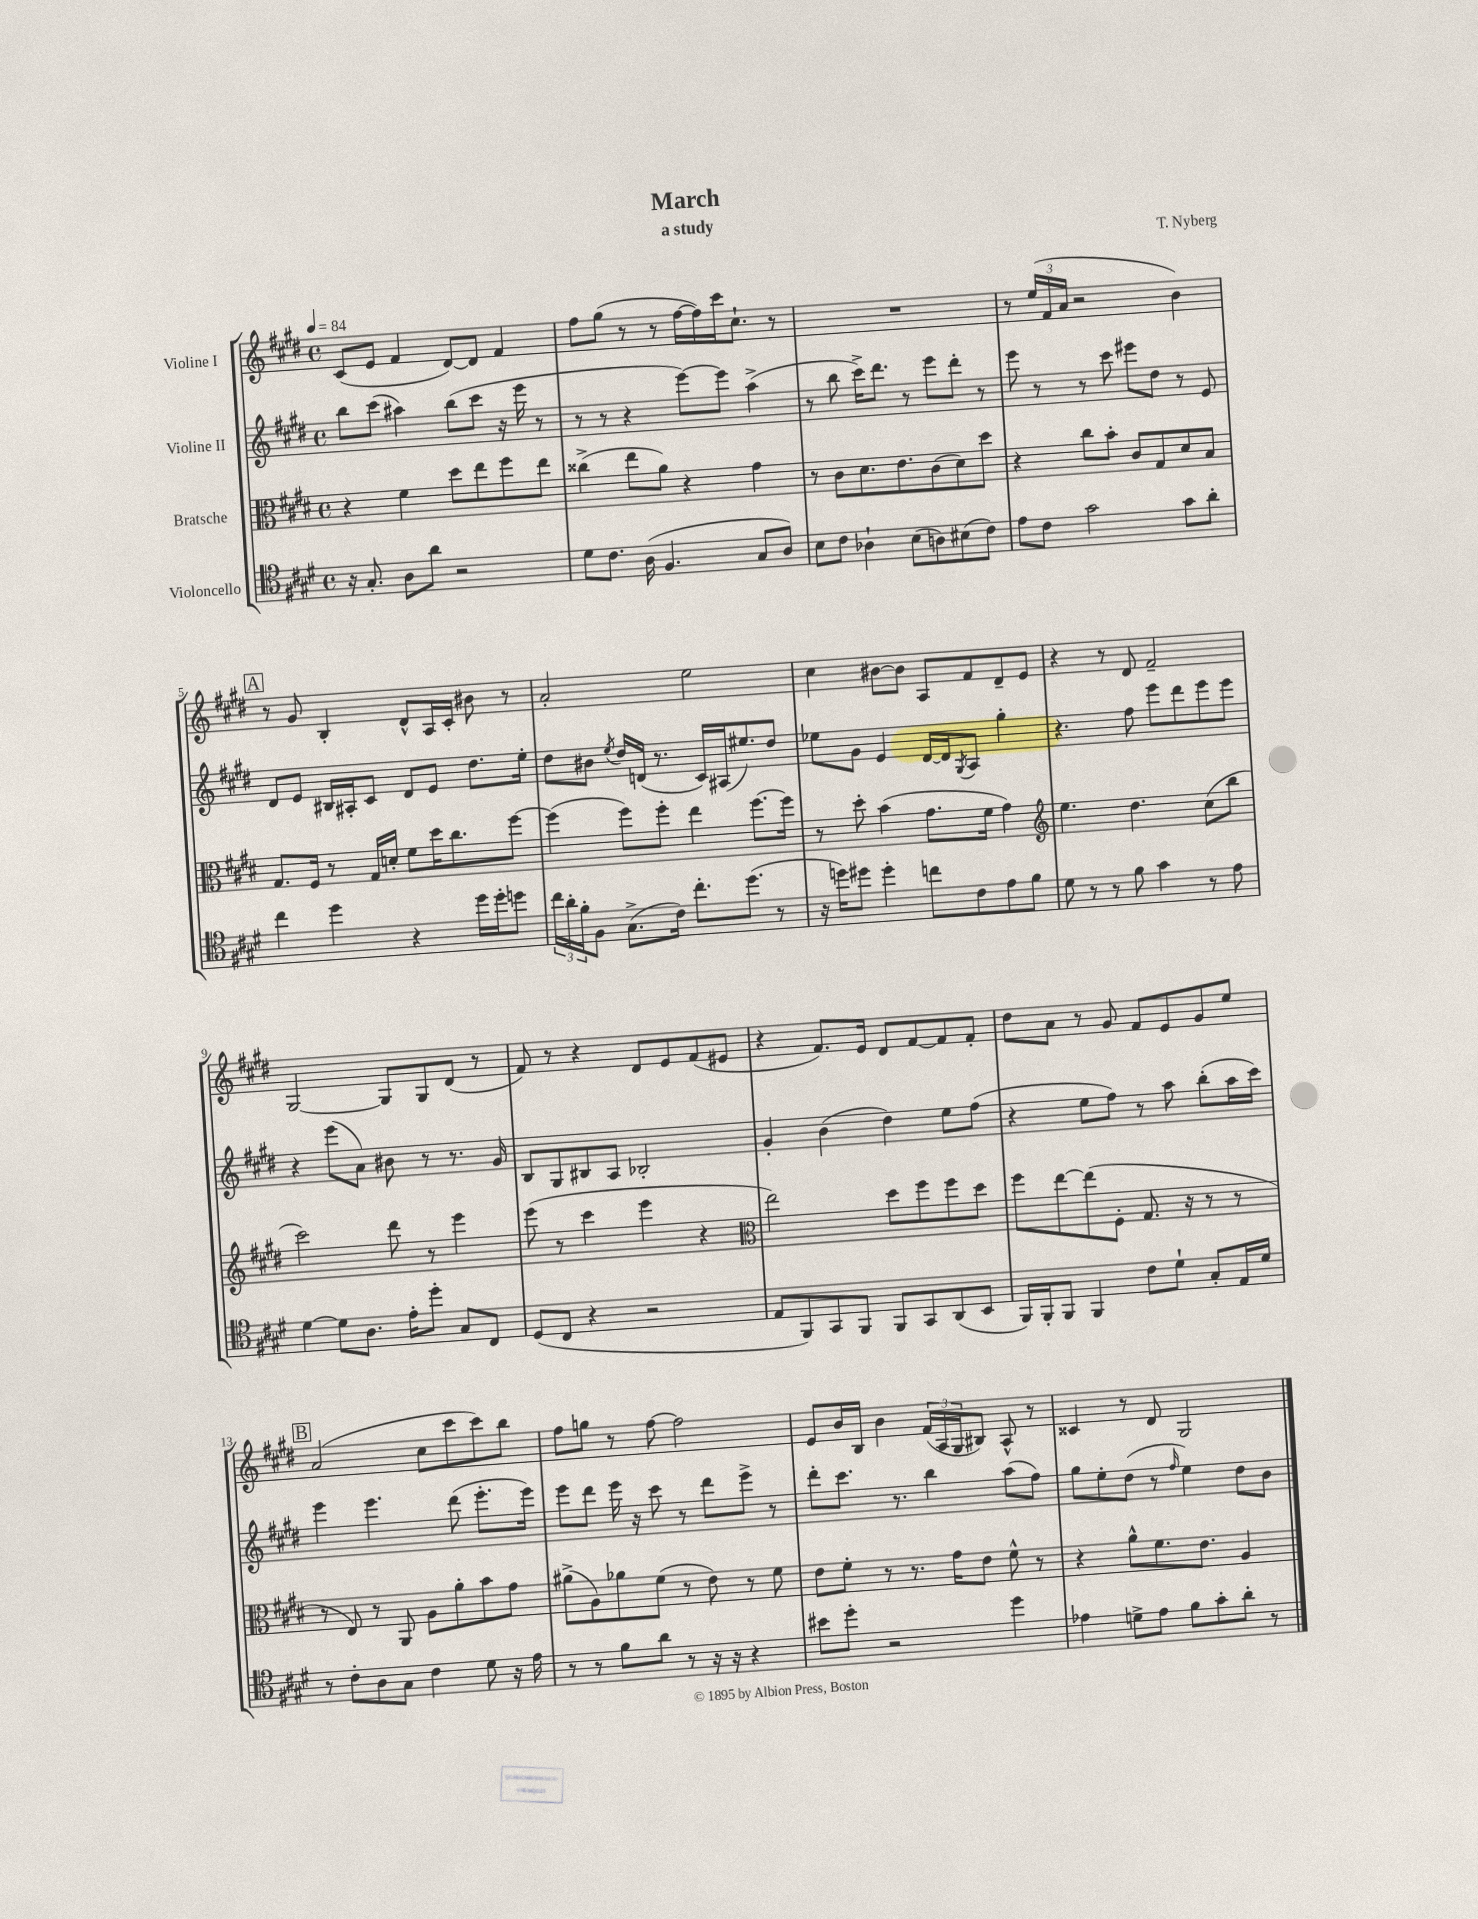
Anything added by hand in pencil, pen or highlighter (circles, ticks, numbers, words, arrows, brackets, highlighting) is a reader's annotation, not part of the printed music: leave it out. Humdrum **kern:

**kern	**kern	**kern	**kern
*staff4	*staff3	*staff2	*staff1
*clefC4	*clefC3	*clefG2	*clefG2
*k[f#c#g#d#]	*k[f#c#g#d#]	*k[f#c#g#d#]	*k[f#c#g#d#]
*M4/4	*M4/4	*M4/4	*M4/4
*met(c)	*met(c)	*met(c)	*met(c)
*MM84	*MM84	*MM84	*MM84
16r	4r	8bb\L	(8c#/L
8.G#'/	.	.	.
.	.	(8ccc#\J	8e/J
8A\L	4f#\	4aa#\)	4f#/
8a\J	.	.	.
2r	8dd#\L	(8bb\L	[8d#/L)
.	8ee\	8ccc#\J	8d#/]J
.	8ff#\	16r	4f#/
.	.	16eee\	.
.	8ee\J	8r	.
=	=	=	=
8d#\L	(4cc##^\	8r	8ff#\L
8.c#\J	.	8r	(8gg#\J
.	8ee\L	4r	8r
(16A\	.	.	.
4.F#/	8a\J)	.	8r
.	4r	[8eee\L)	[16ff#\LL
.	.	.	16ff#\])
.	.	8eee\]J	16ccc#\J
.	.	.	8.cc#`\J
8G#/L	4g#\	(4aa^\	.
8A/J)	.	.	8r
=	=	=	=
8B\L	8r	8r	1r
8c#\J	8c#\L	8bb\	.
4A-`\	8.d#\	16ccc#^\LK)	.
.	.	8.ddd#\J	.
.	8.e\	.	.
(8B\L	.	8r	.
8A\)	(8c#\	8eee\L	.
(8B#\	8d#\)	8ddd#'\J	.
8c#\J)	8dd#\J	8r	.
=	=	=	=
8e\L	4r	8eee\	8r
8c#\J	.	8r	(24ee/LL
.	.	.	24f#/
.	.	.	24a/JJ
2g#\	8cc#\L	8r	2r
.	8b'\J	8ccc#\	.
.	8c#/L	8eee#\L	.
.	8G#/	8dd#\J	.
8g#\L	8d#/	8r	4b\)
8a'\J	8B/J	8e/	.
=	=	=	=
4cc#\	8.G#/L	8d#/L	8r
.	.	8e/J	8g#/
.	16F#/Jk	.	.
4dd#\	8r	16B#/LL	4B'/
.	.	16A#'/J	.
.	16G#/LL	8c#/J	.
.	16d'/JJ	.	.
4r	8f#\L	8d#/L	8d#^^/L
.	16dd#\K	8e/J	16A/L
.	8.cc#\	.	16c#'/JJ
16dd#\LL	.	8.dd#\L	8b#\
16dd#'\J	.	.	.
8dd\J	[8ff#\J	.	8r
.	.	16ee'\Jk	.
=	=	=	=
24cc#\LL	(4ff#\]	8dd#\L	2a'/
24a'\	.	.	.
24f#'\J	.	.	.
8F#\J	.	8b#\J	.
.	.	8qee/	.
(8.G#^\L	8ff#\L)	16dd#/LL	.
.	.	(16d/JJ	.
.	8ff#'\J	8.r	.
16c#\Jk)	.	.	.
8.cc#'\L	4ee\	.	2ee\
.	.	16c#/LL)	.
.	.	(16A#/J	.
(8.dd#\J	.	8.ee#/)	.
.	[8.ff#\L	.	.
8r	.	8dd#/J	.
.	16ff#\]Jk	.	.
=	=	=	=
16r	8r	8ee-\L	4cc#\
16dd\LK)	.	.	.
8dd#\J	8dd#'\	8g#\J	.
4dd#'\	(4b\	4e/	[8b#\L
.	.	.	8b#\]J
8cc\L	8.g#\L	[16d#/LL	8A/L
.	.	16d#/]J	.
.	.	8qG#/	.
8c#\	.	8A/J	8f#/
.	16f#\Jk	.	.
8e\	4g#\)	4gg#'\	8d#~/
8f#\J	.	.	8e/J
=	=	=	=
*	*clefG2	*	*
8d#\	4.ee\	4.r	4r
8r	.	.	.
8r	.	.	8r
8f#\	4.dd#\	8ff#\	8d#/
4g#\	.	8eee\L	2f#~/
.	.	8ddd#\	.
8r	(8cc#\L	8eee\	.
8e\	8bb\J	8eee\J	.
=	=	=	=
[4d#\	2ccc#\)	4r	[2G#/
8d#\]L	.	(8eee\L	.
8.A\J	.	8a\J)	.
.	8ddd#\	8b#\	8G#/]L
16e'\LK	.	.	.
8dd#'\J	8r	8r	8G#/
8G#/L	4eee\	8.r	(8d#/J
8C#/J	.	.	8r
.	.	16g#/	.
=	=	=	=
(8D#/L	(8eee\	8B/L	8f#/)
8C#/J	8r	8G#/	8r
4r	4ccc#\	8B#/	4r
.	.	8A/J	.
2r	4eee\	2B-'/	8d#/L
.	.	.	8e/
.	4r	.	(8f#/
.	.	.	8e#/J
=	=	=	=
*	*clefC3	*	*
8E/L	2ee\)	4g#'/	4r
8FF#/)	.	.	.
8GG#/	.	(4b\	8.f#/L)
8FF#/J	.	.	.
.	.	.	16e/Jk
8FF#/L	8dd#\L	4dd#\)	8d#/L
8GG#/	8ff#\	.	[8f#/
(8AA/	8ff#\	8ee\L	8f#/]
8BB/J	8dd#\J	(8ff#\J	8f#'/J
=	=	=	=
16FF#/LL)	8ff#\L	4r	8dd#\L
16FF#'/J	.	.	.
8FF#/J	[8ee\	.	8a\J
4FF#/	(8ee\]	8ee\L	8r
.	8F#'\J	8ff#\J)	8g#/
8c#\L	8.G#/	8r	8f#/L
8d#`\J	.	8aa\	8e/
.	16r	.	.
8G#'/L	8r	(8bb'\L	8g#/
16E/L	8r	16aa\L	8ee/J
16d#/JJ	.	16ccc#\JJ)	.
=	=	=	=
8r	8r	4eee\	(2a/
8c#'\L	8E/)	.	.
8A\	8r	4.eee\	.
8G#\J	8AA/	.	.
4c#\	8A\L	.	8cc#\L
.	8a'\	(8ddd#\	8ccc#\
8d#\	8b\	8.eee'\L	8ccc#\)
16r	8g#\J	.	8bb\J
16e\	.	16eee\Jk)	.
=	=	=	=
8r	(8a#^\L	8eee\L	8ff#\L
8r	8A\)	8ddd#\J	8gg\J
8f#\L	8a-\	16eee\	8r
.	.	16r	.
8a\J	(8f#\J	8ccc#\	[8ff#\
8r	8r	8r	2ff#\]
16r	8e\)	8ddd#\L	.
16r	.	.	.
4r	8r	8eee^\J	.
.	8f#\	8r	.
=	=	=	=
8b#\L	8e\L	8ddd#'\L	8e/L
8dd#'\J	8f#'\J	8.ccc#\J	16b/L
.	.	.	16B/JJ
2r	8r	.	4b\
.	.	8.r	.
.	8.r	.	.
.	.	4bb\	(24f#/LL
.	.	.	24A/
.	16g#\LK	.	.
.	.	.	24G#/J
.	8e\J	.	8B#/J)
4dd#\	8f#^^\	(8aa\L	8A^^/
.	8r	8ff#\J)	8r
=	=	=	=
4e-\	4r	8gg#\L	4c##/
.	.	8ee'\	.
8d^\L	8a^^\L	(8dd#\J	8r
8e-\J	8.f#\	8r	8d#/
.	.	16qqff#/	.
8f#\L	.	4ee\)	2G#/
.	8.e\J	.	.
8g#'\	.	.	.
8a'\J	4A/	8dd#\L	.
8r	.	8b\J	.
==	==	==	==
*-	*-	*-	*-
